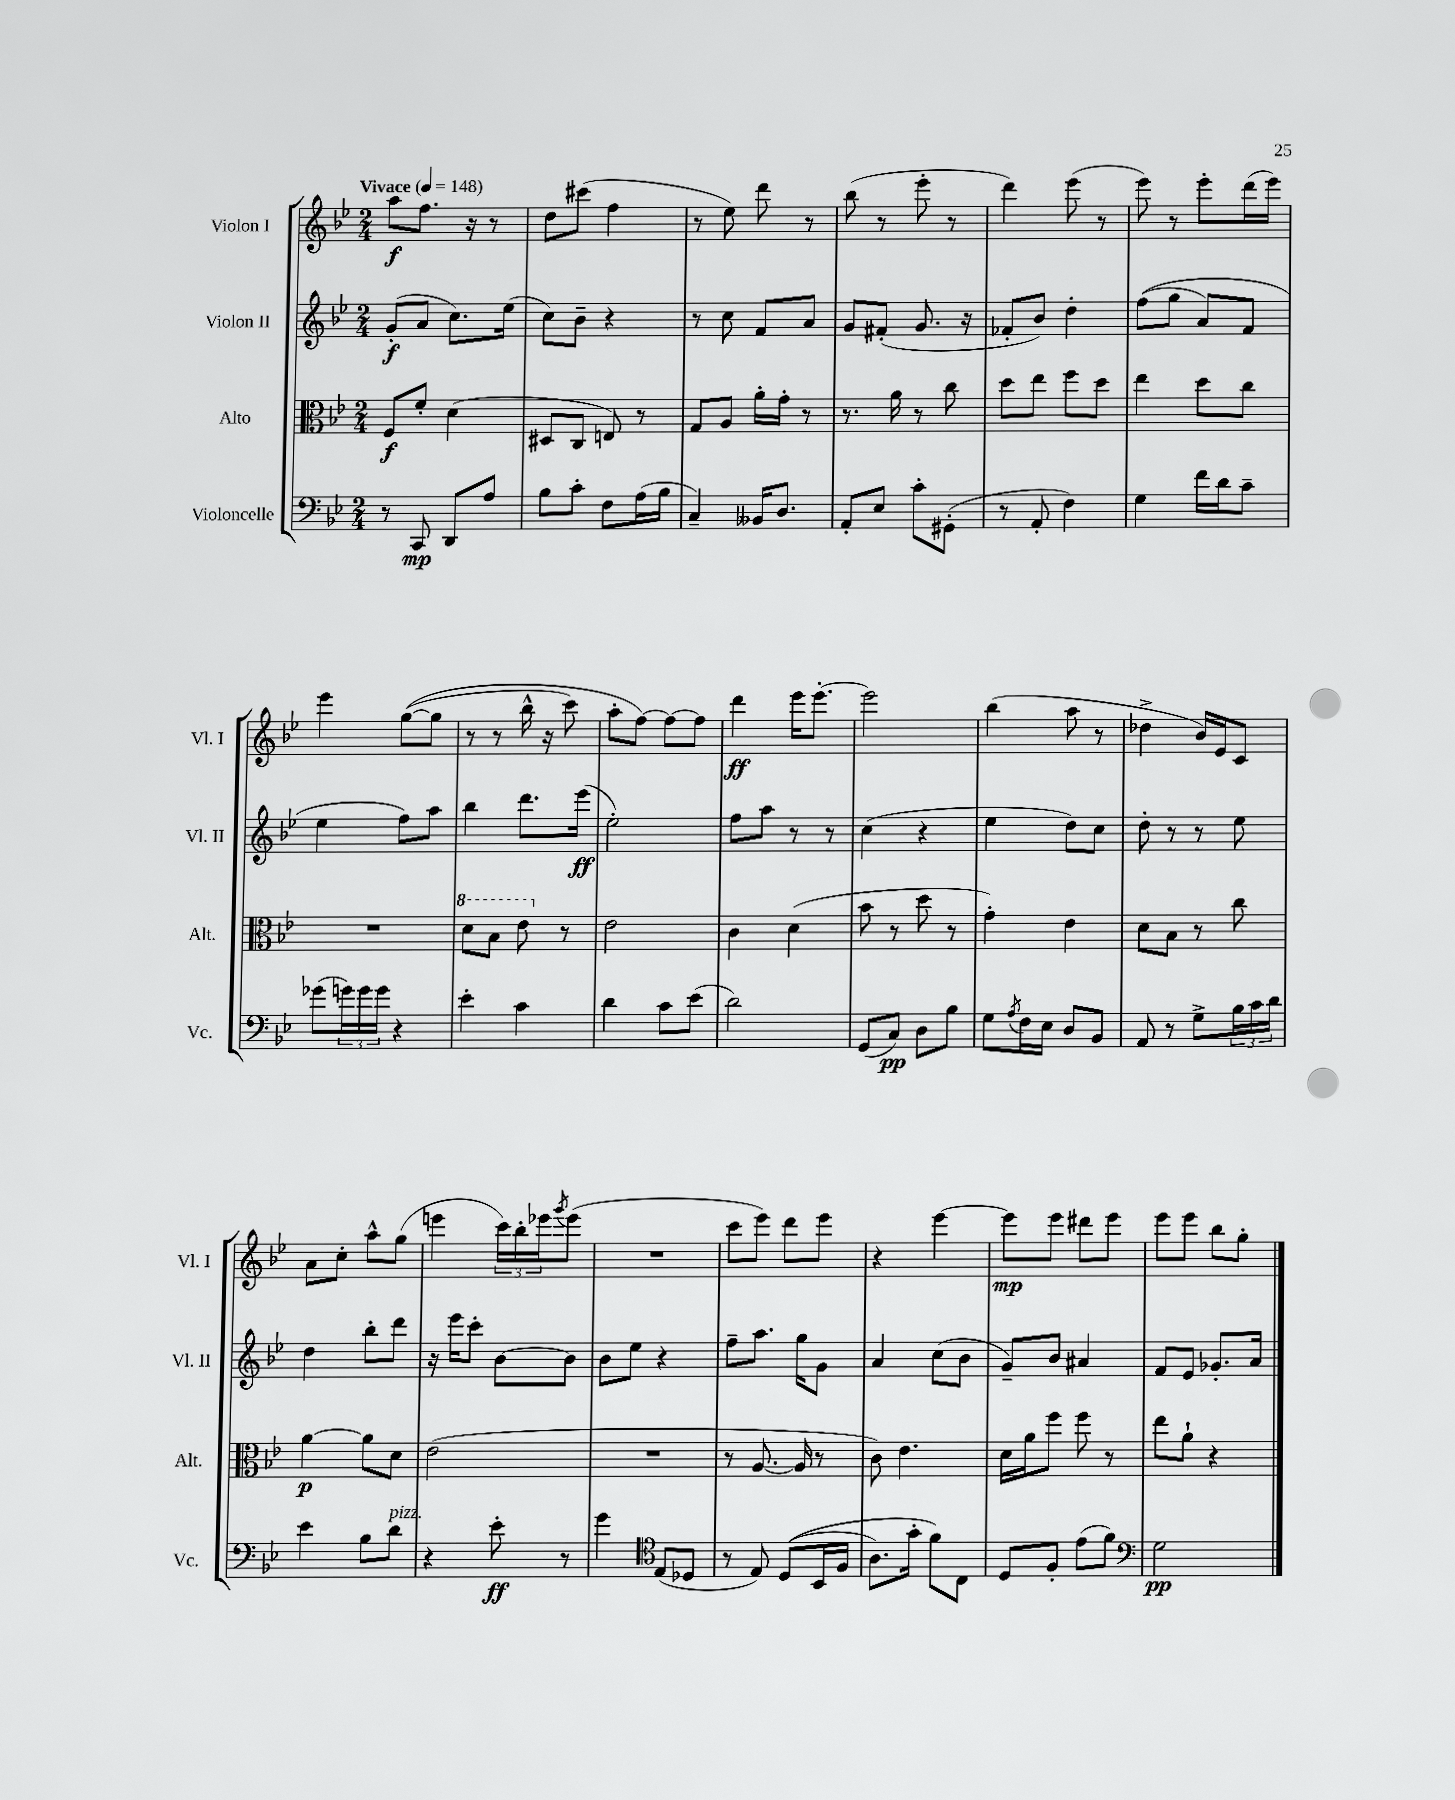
<<
\new StaffGroup <<
\new Staff = "s0" \with { instrumentName = "Violon I" shortInstrumentName = "Vl. I" } {
    \clef treble \key bes \major \numericTimeSignature \time 2/4 \tempo "Vivace" 4 = 148
    a''8\f f''8. r16 r8 |
    d''8 cis'''8( f''4 |
    r8 ees''8) d'''8 r8 |
    bes''8( r8 ees'''8-. r8 |
    d'''4) ees'''8( r8 |
    ees'''8) r8 ees'''8-. d'''16( ees'''16) |
    ees'''4 g''8~(\( g''8 |
    r8 r8 bes''16-^ r16 c'''8) |
    a''8-. f''8~\) f''8~ f''8 |
    d'''4\ff ees'''16 ees'''8.~-. |
    ees'''2 |
    bes''4( a''8 r8 |
    des''4-> bes'16) ees'16 c'8 |
    a'8 c''8-. a''8-^ g''8( |
    e'''4 \tuplet 3/2 { c'''16) bes''16-. ees'''16 } \acciaccatura { g'''8 } ees'''8( |
    R2 |
    c'''8 ees'''8) d'''8 ees'''8 |
    r4 ees'''4~ |
    ees'''8\mp ees'''8 dis'''8 ees'''8 |
    ees'''8 ees'''8 bes''8 g''8-. \bar "|." |
}
\new Staff = "s1" \with { instrumentName = "Violon II" shortInstrumentName = "Vl. II" } {
    \clef treble \key bes \major \numericTimeSignature \time 2/4
    g'8-.\f( a'8 c''8.) ees''16( |
    c''8) bes'8-- r4 |
    r8 c''8 f'8 a'8 |
    g'8 fis'8-.( g'8. r16 |
    fes'8-. bes'8) d''4-. |
    f''8(\( g''8 a'8) f'8 |
    ees''4 f''8\) a''8 |
    bes''4 d'''8. ees'''16\ff( |
    ees''2-.) |
    f''8 a''8 r8 r8 |
    c''4( r4 |
    ees''4 d''8) c''8 |
    d''8-. r8 r8 ees''8 |
    d''4 bes''8-. d'''8 |
    r16 ees'''16 c'''8-. bes'8~ bes'8 |
    bes'8 ees''8 r4 |
    f''8-- a''8. g''16 g'8 |
    a'4 c''8( bes'8 |
    g'8--) bes'8 ais'4 |
    f'8 ees'8 ges'8.-. a'16 \bar "|." |
}
\new Staff = "s2" \with { instrumentName = "Alto" shortInstrumentName = "Alt." } {
    \clef alto \key bes \major \numericTimeSignature \time 2/4
    f8\f f'8-. d'4( |
    dis8 c8 e8) r8 |
    g8 a8 a'16-. g'16-. r8 |
    r8. a'16 r8 c''8 |
    d''8 ees''8 f''8 d''8 |
    ees''4 d''8 c''8 |
    R2 |
    \ottava #1 d''8 bes'8 ees''8 \ottava #0 r8 |
    ees'2 |
    c'4 d'4( |
    bes'8 r8 d''8 r8 |
    g'4-.) ees'4 |
    d'8 bes8 r8 c''8 |
    a'4~\p a'8 d'8 |
    ees'2( |
    R2 |
    r8 a8.~ a16 r8 |
    c'8) ees'4. |
    d'16 a'16 f''8 f''8 r8 |
    ees''8 a'8-! r4 \bar "|." |
}
\new Staff = "s3" \with { instrumentName = "Violoncelle" shortInstrumentName = "Vc." } {
    \clef bass \key bes \major \numericTimeSignature \time 2/4
    r8 c,8\mp d,8 a8 |
    bes8 c'8-. f8 a16( bes16 |
    c4--) beses,16 d8. |
    a,8-. ees8 c'8-. gis,8-.( |
    r8 a,8-. f4) |
    g4 f'16 d'16 c'8-- |
    ges'8( \tuplet 3/2 { g'16) g'16 g'16 } r4 |
    ees'4-. c'4 |
    d'4 c'8 ees'8( |
    d'2) |
    g,8( c8\pp) d8 bes8 |
    g8 \acciaccatura { a8 } f16 ees16 d8 bes,8 |
    a,8 r8 g8-> \tuplet 3/2 { bes16 c'16 d'16 } |
    ees'4 bes8 d'8^\markup { \italic "pizz." } |
    r4 ees'8-.\ff r8 |
    g'4 \clef tenor ees8( des8 |
    r8 ees8) d8(\( bes,16 f16 |
    a8.) g'16-. f'8\) c8 |
    d8 f8-. ees'8( f'8) |
    \clef bass g2\pp \bar "|." |
}
>>
>>
\layout { \context { \Score \remove "Bar_number_engraver" } }
